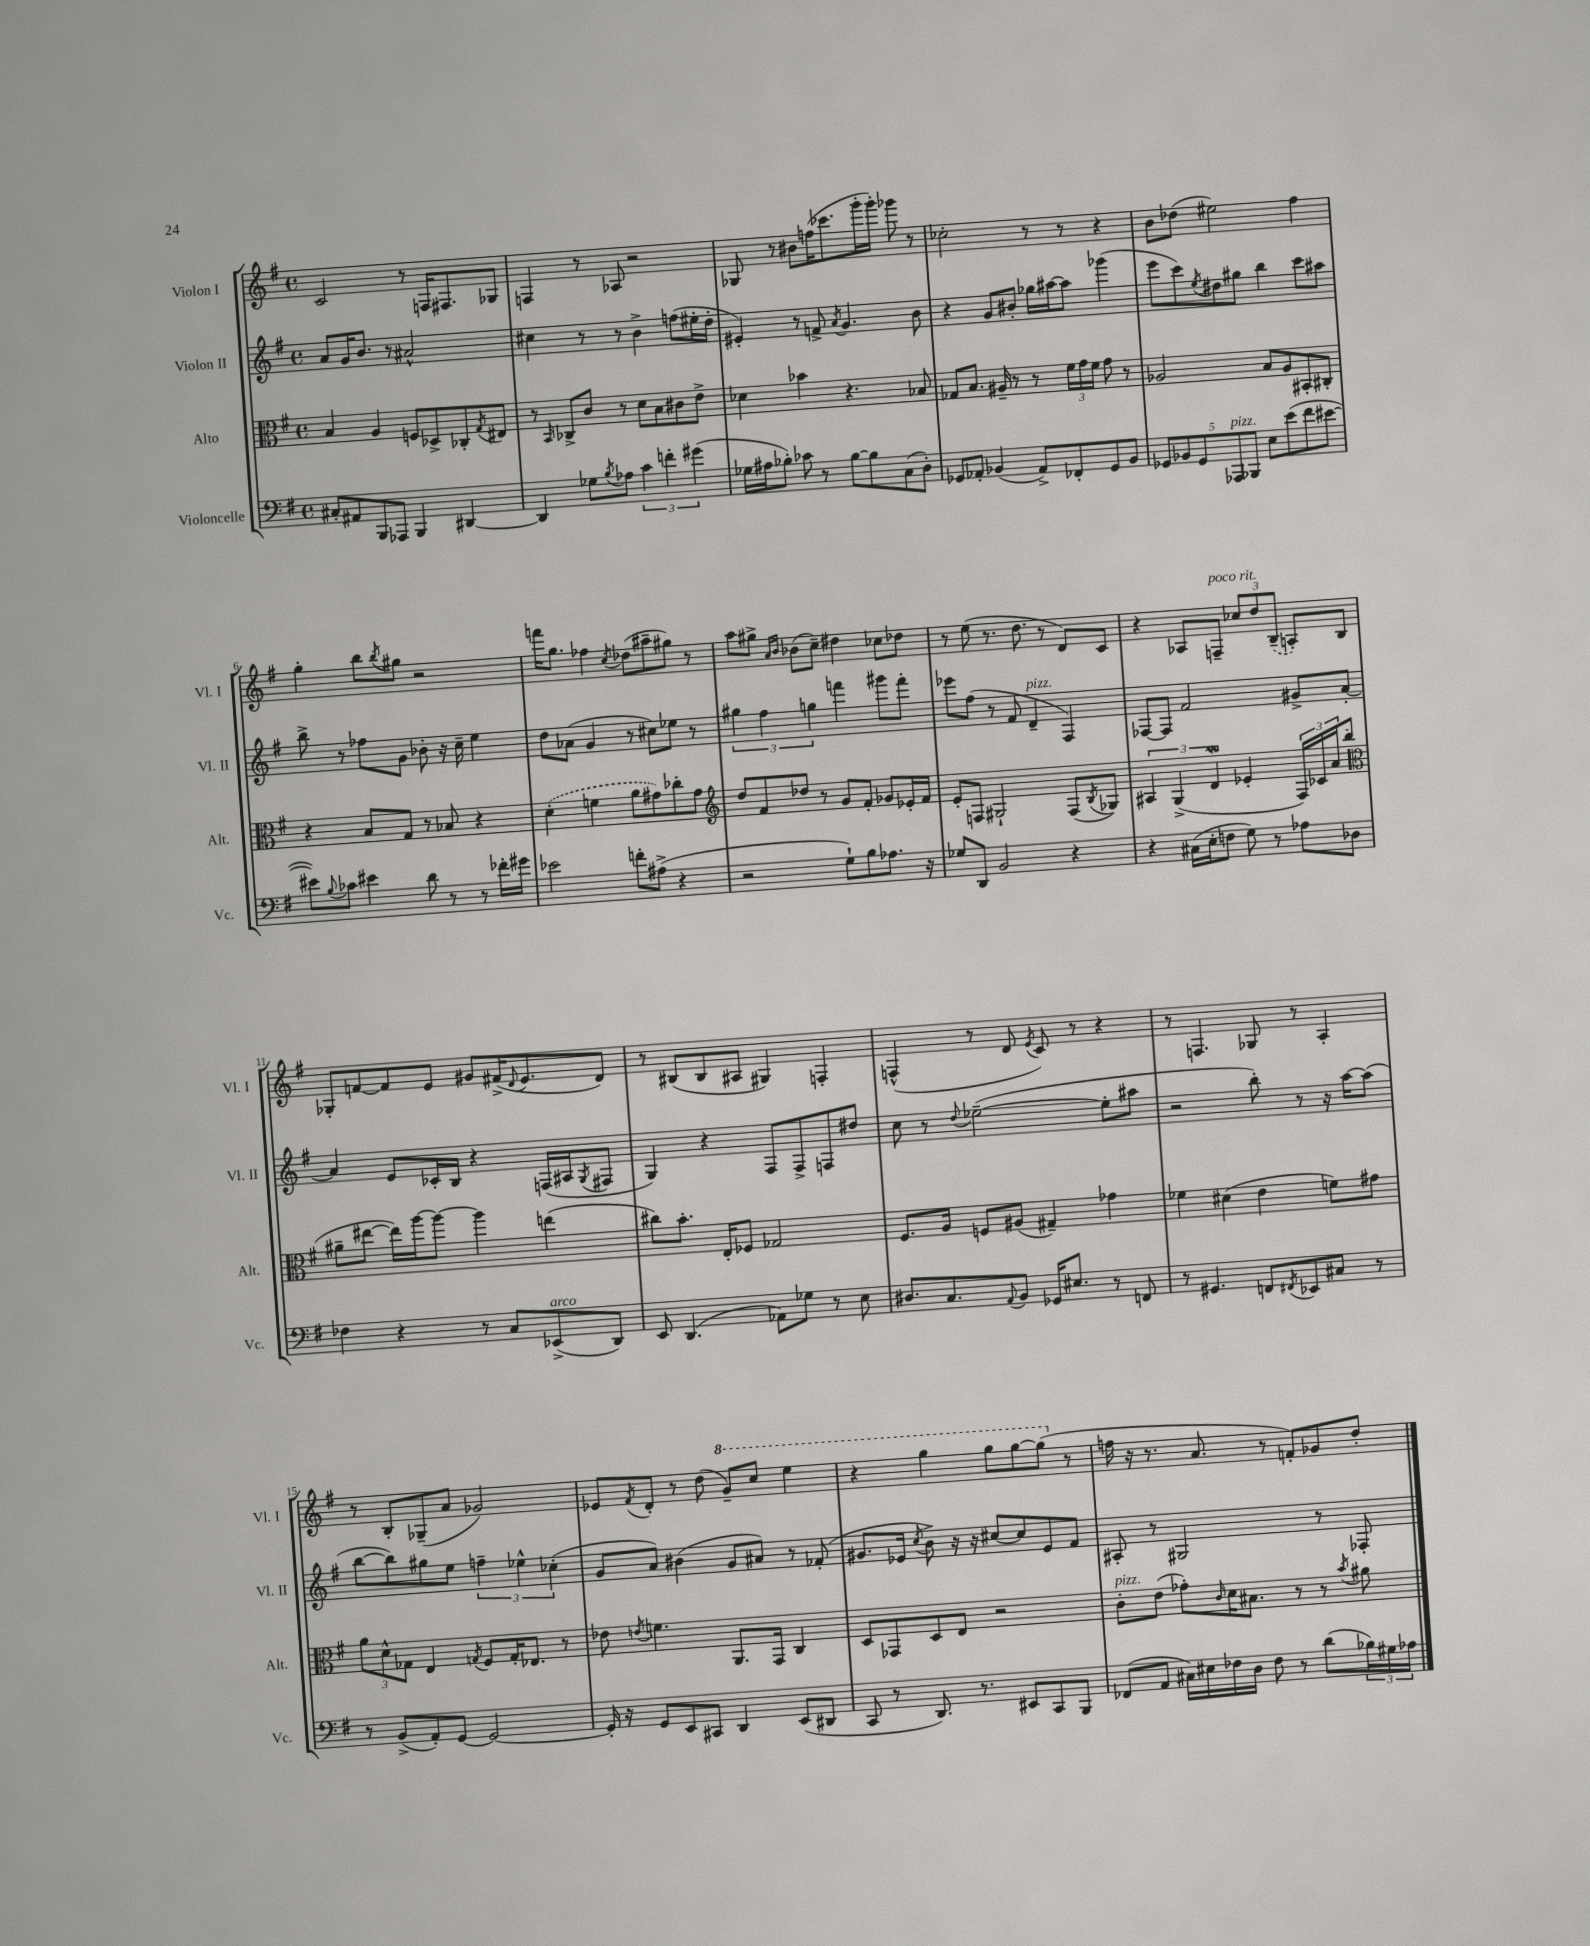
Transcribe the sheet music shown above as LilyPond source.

<<
\new StaffGroup <<
\new Staff = "s0" \with { instrumentName = "Violon I" shortInstrumentName = "Vl. I" } {
    \clef treble \key g \major \defaultTimeSignature \time 4/4
    c'2 r8 f16 fis8. ges8 |
    f4 r8 aes8 r2 |
    ges8 r8 bis'8 f''16( ces'''8. g'''16-. g'''16-.) ges'''8 r8 |
    ces''2-. r8 r8 r4 |
    b'8 des''8( eis''2) fis''4 |
    g''4-. b''8 \acciaccatura { b''8 } gis''8 r2 |
    f'''16 g''8. fes''4 \acciaccatura { c''8 } des''8( ais''8-- gis''8) r8 |
    a''8 gis''8-> \grace { a'16 b'16 } bes'8( c''8--) dis''4 ces''8 des''8 |
    r8 e''8( r8. d''8. r8 d'8) c'8 |
    r4 aes8 f8--^\markup { \italic "poco rit." } \tuplet 3/2 { ces''8 d''8 \once \slurDashed b8--( } a8-.) b8 |
    ges8-. f'8~ f'8 e'8 gis'8 fis'16->( \appoggiatura { d'8 } e'8. d'8) |
    r8 bis8( bis8 ais8 gis4) f4-. |
    f4-^( r8 d'8 \acciaccatura { e'8 } c'8) r8 r4 |
    r8 f4. ges8 r8 a4-. |
    r8 b8-. ges8--( a'8 ges'2) |
    ees'8 \acciaccatura { fis'8 } d'8-. r8 d''8( \ottava #1 g''8--) c'''8 e'''4 |
    r4 g'''4 g'''8 g'''8~ g'''8( \ottava #0 r8 |
    f''16 r16 r8. a'8. r8 f'8-.) ges'8 d''8-. \bar "|." |
}
\new Staff = "s1" \with { instrumentName = "Violon II" shortInstrumentName = "Vl. II" } {
    \clef treble \key g \major \defaultTimeSignature \time 4/4
    a'8 g'16 b'8. r8 ais'2-^ |
    cis''4 r8 r8 b'4-> f''8( eis''16-. d''16-. |
    eis'4-.) r8 f'8-> \acciaccatura { a'8 } g'4. b'8 |
    r4 g'8 bis'8-. ges''16 ais''16~ ais''8 ges'''4( |
    e'''8 c'''8) \acciaccatura { e''8 } dis''8 gis''8 b''4 c'''8 ais''8 |
    b''8-> r8 fes''8 g'8 bes'8-. r16 c''16-- e''4 |
    d''8 aes'8( g'4 r8 cis''8) ees''8 r8 |
    \tuplet 3/2 { gis''4 fis''4 g''4 } f'''4 gis'''8 f'''8-. |
    ees'''8 fis''8( r8 fis'8 d'4--^\markup { \italic "pizz." } fis4) |
    fes8~ fes8 fis'2 gis'8-> a'8~-. |
    a'4 e'8 ces'16-. b16 r4 f16( ais16 \acciaccatura { g8 } fis8 |
    g4) r4 fis8 fis8-> f8 dis''8 |
    c''8 r8 \appoggiatura { d''8 } ees''2~--( ees''8-. ais''8 |
    r2 b''8-.) r8 r16 a''16~ a''8( |
    b''8~ b''8) gis''8 e''8 \tuplet 3/2 { f''4-- ees''4-^ ces''4-.( } |
    g'8 a'8) bis'4( g'8 ais'8) r8 fes'8-.( |
    gis'8. ees'16 \acciaccatura { c''8 } b'8->) r16 r16 cis''8~ cis''8 ees'8 fis'8 |
    ais8-. r8 gis2 r8 fes8-. \bar "|." |
}
\new Staff = "s2" \with { instrumentName = "Alto" shortInstrumentName = "Alt." } {
    \clef alto \key g \major \defaultTimeSignature \time 4/4
    b4 a4 f8 des8-> ces8-. \acciaccatura { g8 } eis8 |
    r8 \grace { b,16 } ces8-> c'8 r8 d'8 b8 cis'8 e'8-> |
    des'4 bes'4 r4. bes8 |
    ges8 b8. ais16-- r8 r8 \tuplet 3/2 { fis'16 g'16 fis'16 } g'8 r8 |
    aes2 b8 aes8 bis,8-. cis8-. |
    r4 b8 g8 r8 bes8 r4 |
    \once \slurDashed d'4-.( f'4 a'8 gis'8) ces''8-. gis'8 |
    \clef treble d''8 fis'8 des''8 r8 g'8 fis'8-. ges'8 ees'16-. fis'16 |
    e'8-. f8 gis2-! f8( \acciaccatura { b8 } ges8) |
    \tuplet 3/2 { ais4 g4->( d'4\mordent } ees'4-. \tuplet 3/2 { fis16) ces'16 a'16 } b''8( |
    \clef alto ais'8-- eis''8~ eis''16) a''16~ a''8~ a''4 e''4( |
    cis''8) b'8.-. e16-. fes8 ges2 |
    fis8. a16 f8 ais8( gis4--) ges'4 |
    fes'4 dis'4( e'4 f'8) gis'8 |
    \tuplet 3/2 { a'8 d'8-^ ges8 } e4 \acciaccatura { g8 } fis8 g16-. ees8. r8 |
    ees'8 \acciaccatura { e'8 } f'4. a,8. g,16 c4 |
    d8 ges,8 d8 e8 r2 |
    c'8-.^\markup { \italic "pizz." } e'8( ges'8-.) \grace { c'16 } d'16 bis8. r8 r8 \acciaccatura { b'8 } ais'8 \bar "|." |
}
\new Staff = "s3" \with { instrumentName = "Violoncelle" shortInstrumentName = "Vc." } {
    \clef bass \key g \major \defaultTimeSignature \time 4/4
    cis8-. ais,8 b,,8 aes,,8 b,,4 dis,4~ |
    dis,4 ges8 \acciaccatura { b8 } aes8 \tuplet 3/2 { c'4 f'4-. gis'4( } |
    ges16 ais16 bes8-.) ces'8 r8 bes8~ bes8 c8( d8-.) |
    ges,8 aes,8-. bes,4( aes,8->) fes,8-. ges,8 bes,8 |
    \tuplet 5/4 { ges,8 bes,8 ges,8 aes,,8^\markup { \italic "pizz." } bes,,8 } e8 e'8( fis'8 eis'8~ |
    eis'8) \appoggiatura { b8 } ces'8 eis'4 d'8 r8 r8 fes'16-. gis'16 |
    ees'2 f'8-. ais8->( r4 |
    r2 g8-!) b8 aes8. r16 |
    ges8 d,8 b,2 r4 |
    r4 cis16( e16-. f8 g8) r8 aes8 des8 |
    fes4 r4 r8 c8 ees,8->^\markup { \italic "arco" }( d,8) |
    e,8 d,4.( aes,8) ges8 r8 e8 |
    dis8. c8. \appoggiatura { a,8 } b,8 ges,16 eis8. r8 f,8 |
    r8 gis,4. f,8 \acciaccatura { fis,8 } ees,8 cis8 r8 |
    r8 b,8->( a,8-.) g,8~ g,2~ |
    g,16-. r16 g,8 e,8 cis,8 d,4 e,8( dis,8 |
    c,8 r8 d,8.) r8. eis,8 c,8 b,,8 |
    fes,8( a,8 cis16) eis16 fes16 d16 fes8 r8 d'8( \tuplet 3/2 { bes16) gis16 aes16 } \bar "|." |
}
>>
>>
